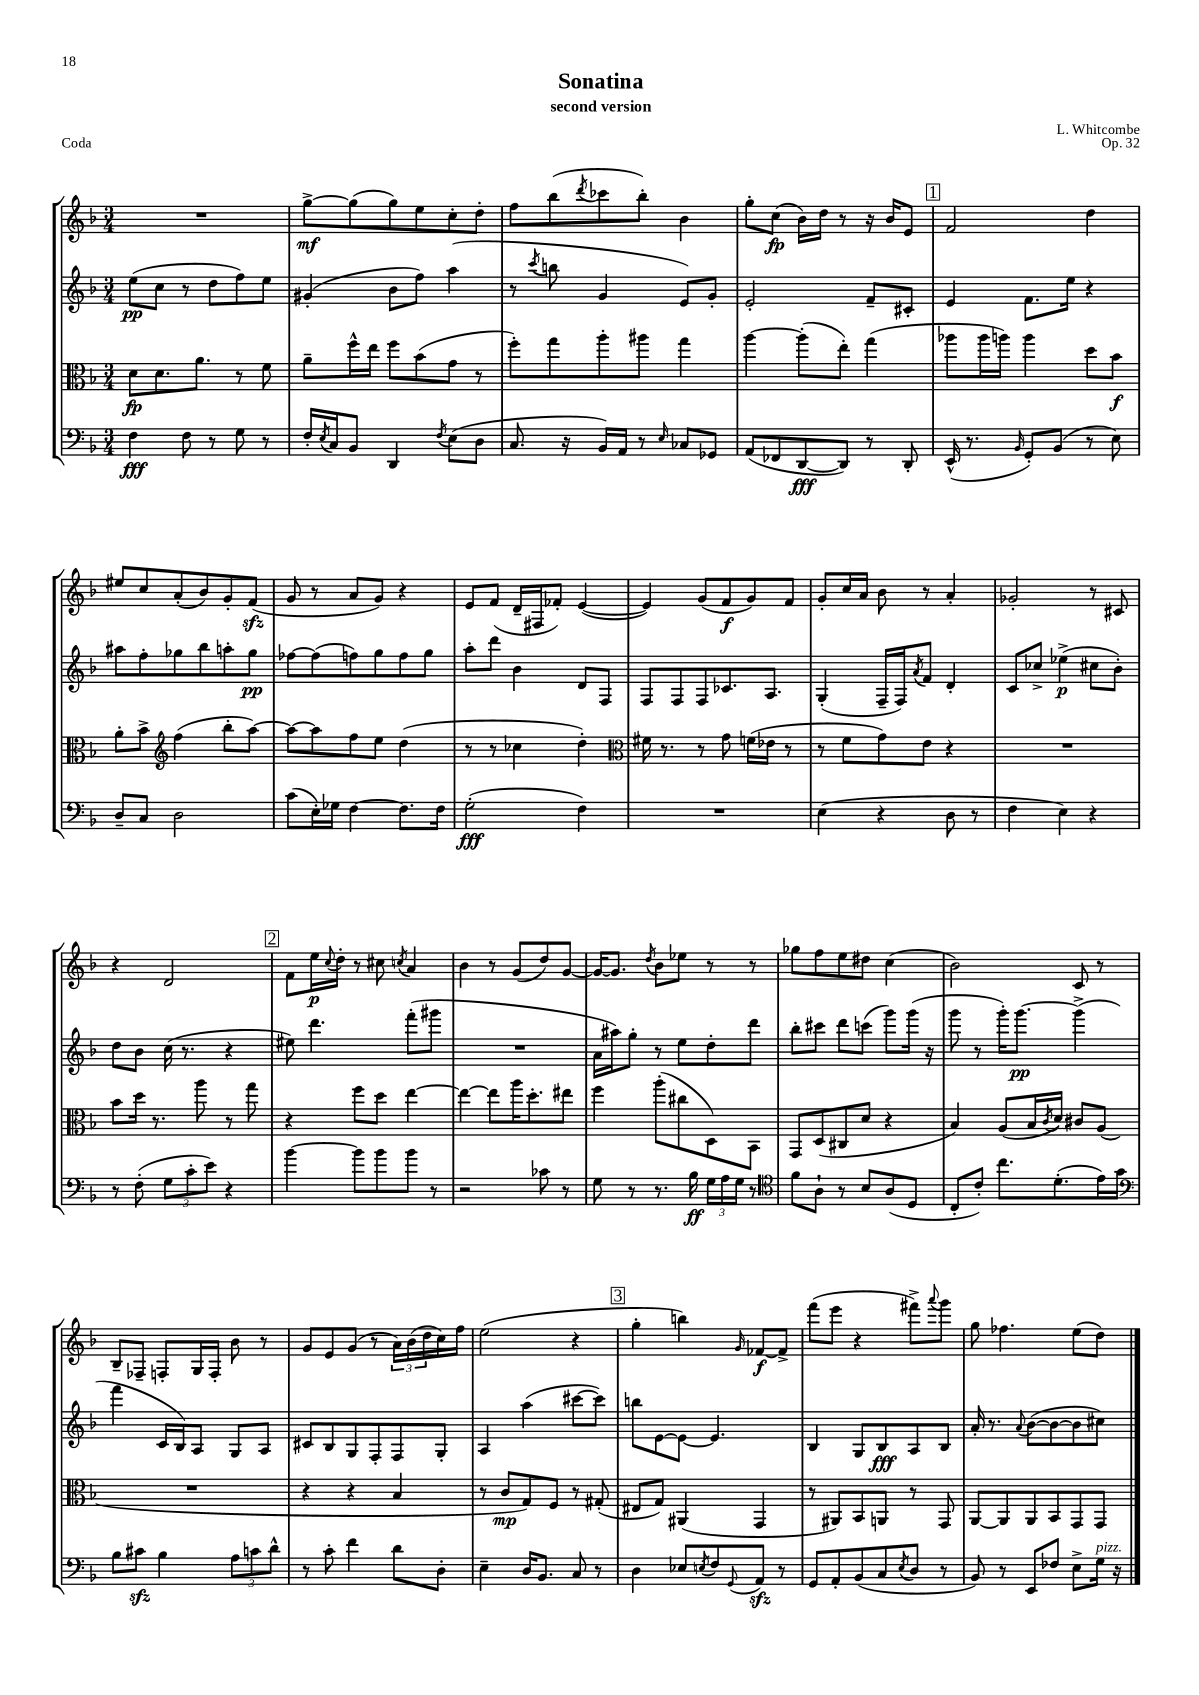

**kern	**dynam	**kern	**dynam	**kern	**dynam	**kern	**dynam
*part4	*part4	*part3	*part3	*part2	*part2	*part1	*part1
*staff4	*staff4	*staff3	*staff3	*staff2	*staff2	*staff1	*staff1
*clefF4	*	*clefC3	*	*clefG2	*	*clefG2	*
*k[b-]	*	*k[b-]	*	*k[b-]	*	*k[b-]	*
*M3/4	*	*M3/4	*	*M3/4	*	*M3/4	*
=1	=1	=1	=1	=1	=1	=1	=1
4F\	fff	8d\L	fp	(8ee\L	pp	2.r	.
.	.	8.d\	.	8cc\J	.	.	.
8F\	.	.	.	8r	.	.	.
.	.	8.a\J	.	.	.	.	.
8r	.	.	.	8dd\L	.	.	.
8G\	.	8r	.	8ff\)	.	.	.
8r	.	8f\	.	8ee\J	.	.	.
=2	=2	=2	=2	=2	=2	=2	=2
16F'/LL	.	8a~\L	.	(4g#X'/	.	[8gg^\L	mf
8qE/	.	.	.	.	.	.	.
16C/J	.	.	.	.	.	.	.
8BB-/J	.	16ff^^\L	.	.	.	(8gg\]	.
.	.	16ee\JJ	.	.	.	.	.
4DD/	.	8ff\L	.	8b-\L	.	8gg\)	.
.	.	(8b-\	.	8ff\J)	.	8ee\	.
8qF/	.	.	.	.	.	.	.
(8E\L	.	8g\J	.	(4aa\	.	8cc'\	.
8D\J	.	8r	.	.	.	8dd'\J	.
=3	=3	=3	=3	=3	=3	=3	=3
8.C/	.	8ff'\L)	.	8r	.	8ff\L	.
.	.	.	.	8qccc/	.	.	.
.	.	8gg\	.	8bbn\	.	(8bb-\	.
16r	.	.	.	.	.	.	.
.	.	.	.	.	.	8qddd/	.
16BB-/LL)	.	8aa'\	.	4g/	.	8ccc-X\	.
16AA/JJ	.	.	.	.	.	.	.
8r	.	8aa#X\J	.	.	.	8bb-'\J)	.
16qqE/	.	.	.	.	.	.	.
8C-X/L	.	4gg\	.	8e/L)	.	4b-\	.
8GG-X/J	.	.	.	8g'/J	.	.	.
=4	=4	=4	=4	=4	=4	=4	=4
(8AA/L	.	[4aa\	.	2e'/	.	8gg'\L	.
8FF-X/	.	.	.	.	.	(8cc\J	fp
[8DD/	fff	(8aa'\L]	.	.	.	16b-\LL)	.
.	.	.	.	.	.	16dd\JJ	.
8DD/J])	.	8ee'\J)	.	.	.	8r	.
8r	.	(4gg\	.	8f~/L	.	16r	.
.	.	.	.	.	.	16b-/KL	.
8DD'/	.	.	.	8c#X'/J	.	8e/J	.
!!LO:REH:place=s1:t=1
=5	=5	=5	=5	=5	=5	=5	=5
(16EE^^/	.	8aa-X\L	.	4e/	.	2f/	.
8.r	.	.	.	.	.	.	.
.	.	16aa-\L	.	.	.	.	.
.	.	16aan\JJ)	.	.	.	.	.
16qqBB-/	.	.	.	.	.	.	.
8GG'/L)	.	4aa\	.	8.f\L	.	.	.
(8BB-/J	.	.	.	.	.	.	.
.	.	.	.	16ee\Jk	.	.	.
8r	.	8dd\L	.	4r	.	4dd\	.
8E\)	.	8b-\J	f	.	.	.	.
!!LO:LB:g=z
=6	=6	=6	=6	=6	=6	=6	=6
8D~/L	.	8a'\L	.	8aa#X\L	.	8ee#X/L	.
8C/J	.	8b-^\J	.	8ff'\	.	8cc/	.
*	*	*clefG2	*	*	*	*	*
2D\	.	(4ff\	.	8gg-X\	.	(8a'/	.
.	.	.	.	8bb-\	.	8b-/)	.
.	.	8bb-'\L	.	8aan'\	.	8g'/	.
.	.	[8aa\J)	.	8gg-\J	pp	(8fzz/J	.
=7	=7	=7	=7	=7	=7	=7	=7
(8c\L	.	8aa\L_	.	[8ff-X\L	.	8g/	.
16E'\L)	.	8aa\]	.	(8ff-\]	.	8r	.
16G-X\JJ	.	.	.	.	.	.	.
[4F\	.	8ff\	.	8ffn\)	.	8a/L	.
.	.	8ee\J	.	8gg\	.	8g/J)	.
8.F\L]	.	(4dd\	.	8ff\	.	4r	.
.	.	.	.	8gg\J	.	.	.
16F\Jk	.	.	.	.	.	.	.
=8	=8	=8	=8	=8	=8	=8	=8
(2G'\	fff	8r	.	8aa'\L	.	8e/L	.
.	.	8r	.	8ddd\J	.	(8f/J	.
.	.	4cc-X\	.	4b-\	.	16d~/LL	.
.	.	.	.	.	.	16F#X/J	.
.	.	.	.	.	.	8f-X'/J)	.
4F\)	.	4dd'\)	.	8d/L	.	([4e/	.
.	.	.	.	8F/J	.	.	.
=9	=9	=9	=9	=9	=9	=9	=9
*	*	*clefC3	*	*	*	*	*
2.r	.	16f#X\	.	8F/L	.	4e/])	.
.	.	8.r	.	.	.	.	.
.	.	.	.	8F/	.	.	.
.	.	8r	.	8F/	.	(8g/L	.
.	.	8g\	.	8.c-X/	.	8f/	f
.	.	(16fn\LL	.	.	.	8g/)	.
.	.	16e-X\JJ	.	8.A/J	.	.	.
.	.	8r	.	.	.	8f/J	.
=10	=10	=10	=10	=10	=10	=10	=10
(4E\	.	8r	.	(4G'/	.	8g'/L	.
.	.	8f\L	.	.	.	16cc/L	.
.	.	.	.	.	.	16a/JJ	.
4r	.	8g\)	.	16F~/LL	.	8b-\	.
.	.	.	.	16F/J)	.	.	.
.	.	.	.	8qa/	.	.	.
.	.	8e\J	.	8f/J	.	8r	.
8D\	.	4r	.	4d'/	.	4a'/	.
8r	.	.	.	.	.	.	.
=11	=11	=11	=11	=11	=11	=11	=11
4F\	.	2.r	.	8c/L	.	2g-X'/	.
.	.	.	.	8cc-X^/J	.	.	.
4E\)	.	.	.	(4ee-X^\	p	.	.
4r	.	.	.	8cc#X\L	.	8r	.
.	.	.	.	8b-'\J)	.	8c#X/	.
!!LO:LB:g=z
=12	=12	=12	=12	=12	=12	=12	=12
8r	.	8b-\L	.	8dd\L	.	4r	.
(8F'\	.	16dd\Jk	.	8b-\J	.	.	.
.	.	8.r	.	.	.	.	.
12G\L	.	.	.	(16cc\	.	2d/	.
.	.	.	.	8.r	.	.	.
12c'\	.	.	.	.	.	.	.
.	.	8aa\	.	.	.	.	.
12e\J)	.	.	.	.	.	.	.
4r	.	8r	.	4r	.	.	.
.	.	8gg\	.	.	.	.	.
!!LO:REH:place=s1:t=2
=13	=13	=13	=13	=13	=13	=13	=13
[4b-\	.	4r	.	8ee#X\)	.	8f\L	.
.	.	.	.	4.ddd\	.	16ee\L	p
.	.	.	.	.	.	8qqcc/	.
.	.	.	.	.	.	16dd'\JJ	.
8b-\L]	.	8ff\L	.	.	.	8r	.
8b-\	.	8dd\J	.	.	.	8cc#X\	.
.	.	.	.	.	.	8qccn/	.
8b-\J	.	[4ee\	.	(8fff'\L	.	4a/	.
8r	.	.	.	8ggg#X\J	.	.	.
=14	=14	=14	=14	=14	=14	=14	=14
2r	.	4ee\_	.	2.r	.	4b-\	.
.	.	8ee\L]	.	.	.	8r	.
.	.	16aa\K	.	.	.	(8g/L	.
.	.	8.dd'\	.	.	.	.	.
8c-X\	.	.	.	.	.	8dd/)	.
8r	.	8ee#X\J	.	.	.	[8g/J	.
=15	=15	=15	=15	=15	=15	=15	=15
8G\	.	4ff\	.	16a\LL	.	16g/KL_	.
.	.	.	.	16aa#X\J)	.	8.g/J]	.
8r	.	.	.	8gg'\J	.	.	.
.	.	.	.	.	.	8qdd/	.
8.r	.	(8aa'\L	.	8r	.	8b-\L	.
.	.	8cc#X\	.	8ee\L	.	8ee-X\J	.
16B-\	ff	.	.	.	.	.	.
24G\LL	.	8D\)	.	8dd'\	.	8r	.
24A\	.	.	.	.	.	.	.
24G\JJ	.	.	.	.	.	.	.
8r	.	8BB-\J	.	8ddd\J	.	8r	.
=16	=16	=16	=16	=16	=16	=16	=16
*clefC4	*	*	*	*	*	*	*
8f\L	.	8GG/L	.	8bb-'\L	.	8gg-X\L	.
8A`\J	.	(8D/	.	8ccc#X\J	.	8ff\	.
8r	.	8C#X/	.	8ddd\L	.	8ee\	.
8B-/L	.	8d/J	.	(8cccn\J	.	8dd#X\J	.
(8A/	.	4r	.	8ggg\L)	.	(4cc\	.
8D/J	.	.	.	(16ggg\Jk	.	.	.
.	.	.	.	16r	.	.	.
=17	=17	=17	=17	=17	=17	=17	=17
8C'/L	.	4B-/)	.	8ggg\	.	2b-\)	.
8c'/J)	.	.	.	8r	.	.	.
8.cc\L	.	(8A/L	.	16ggg'\KL)	.	.	.
.	.	.	.	[8.ggg\J	pp	.	.
.	.	16B-/L	.	.	.	.	.
.	.	8qc/	.	.	.	.	.
(8.d'\	.	16d/JJ)	.	.	.	.	.
.	.	8c#X/L	.	(4ggg^\]	.	8c/	.
16e\L)	.	(8A/J	.	.	.	8r	.
16g\JJ	.	.	.	.	.	.	.
!!LO:LB:g=z
=18	=18	=18	=18	=18	=18	=18	=18
*clefF4	*	*	*	*	*	*	*
8B-\L	.	2.r	.	4fff\	.	8B-~/L	.
8c#Xzz\J	.	.	.	.	.	8F-X~/J	.
4B-\	.	.	.	16c/LL	.	8Fn'/L	.
.	.	.	.	16B-/J)	.	.	.
.	.	.	.	8A/J	.	16G/L	.
.	.	.	.	.	.	16F'/JJ	.
12A\L	.	.	.	8G/L	.	8b-\	.
12cn\	.	.	.	.	.	.	.
.	.	.	.	8A/J	.	8r	.
12d^^\J	.	.	.	.	.	.	.
=19	=19	=19	=19	=19	=19	=19	=19
8r	.	4r	.	8c#X/L	.	8g/L	.
8c'\	.	.	.	8B-/	.	8e/	.
4f\	.	4r	.	8G/	.	(8g/J	.
.	.	.	.	8F'/	.	8r	.
8d\L	.	4B-/	.	8F/	.	24a\LL)	.
.	.	.	.	.	.	(24b-\	.
.	.	.	.	.	.	24dd\	.
8D'\J	.	.	.	8G'/J	.	16cc\)	.
.	.	.	.	.	.	16ff\JJ	.
=20	=20	=20	=20	=20	=20	=20	=20
4E~\	.	8r	.	4A/	.	(2ee\	.
.	.	8c/L	mp	.	.	.	.
16D/KL	.	8G/)	.	(4aa\	.	.	.
8.BB-/J	.	.	.	.	.	.	.
.	.	8F/J	.	.	.	.	.
8C/	.	8r	.	[8ccc#X\L	.	4r	.
8r	.	(8G#X'/	.	8ccc#\J])	.	.	.
!!LO:REH:place=s1:t=3
=21	=21	=21	=21	=21	=21	=21	=21
4D\	.	8E#X/L	.	8bbn\L	.	4gg'\	.
.	.	8G/J)	.	[8e\	.	.	.
8E-X/L	.	(4AA#X/	.	8e\J_	.	4bbn\)	.
8qEn/	.	.	.	.	.	.	.
8F/	.	.	.	4.e/]	.	.	.
8qqGG/	.	.	.	.	.	16qqg/	.
8AAzz/J	.	4GG/	.	.	.	[8f-X/L	f
8r	.	.	.	.	.	8f-^/J]	.
=22	=22	=22	=22	=22	=22	=22	=22
8GG/L	.	8r	.	4B-/	.	(8fff\L	.
8AA'/	.	8AA#X/L)	.	.	.	8eee\J	.
(8BB-/	.	8BB-/	.	8G/L	.	4r	.
8C/	.	8AAn/J	.	8B-/	fff	.	.
8qE/	.	.	.	.	.	.	.
8D/J	.	8r	.	8A/	.	8fff#X^\L)	.
.	.	.	.	.	.	8qqaaa/	.
8r	.	8GG/	.	8B-/J	.	8ggg\J	.
=23	=23	=23	=23	=23	=23	=23	=23
8BB-/)	.	[8AA/L	.	16a'/	.	8gg\	.
.	.	.	.	8.r	.	.	.
8r	.	8AA/]	.	.	.	4.ff-X\	.
.	.	.	.	8qqa/	.	.	.
8EE/L	.	8AA/	.	([8b-\L	.	.	.
8F-X/J	.	8BB-/	.	8b-\_	.	.	.
8E^\L	.	8GG/	.	8b-\]	.	(8ee\L	.
!LO:TX:a:i:t=pizz.	!	!	!	!	!	!	!
16G\Jk	.	8GG/J	.	8cc#X\J)	.	8dd\J)	.
16r	.	.	.	.	.	.	.
==	==	==	==	==	==	==	==
*-	*-	*-	*-	*-	*-	*-	*-
